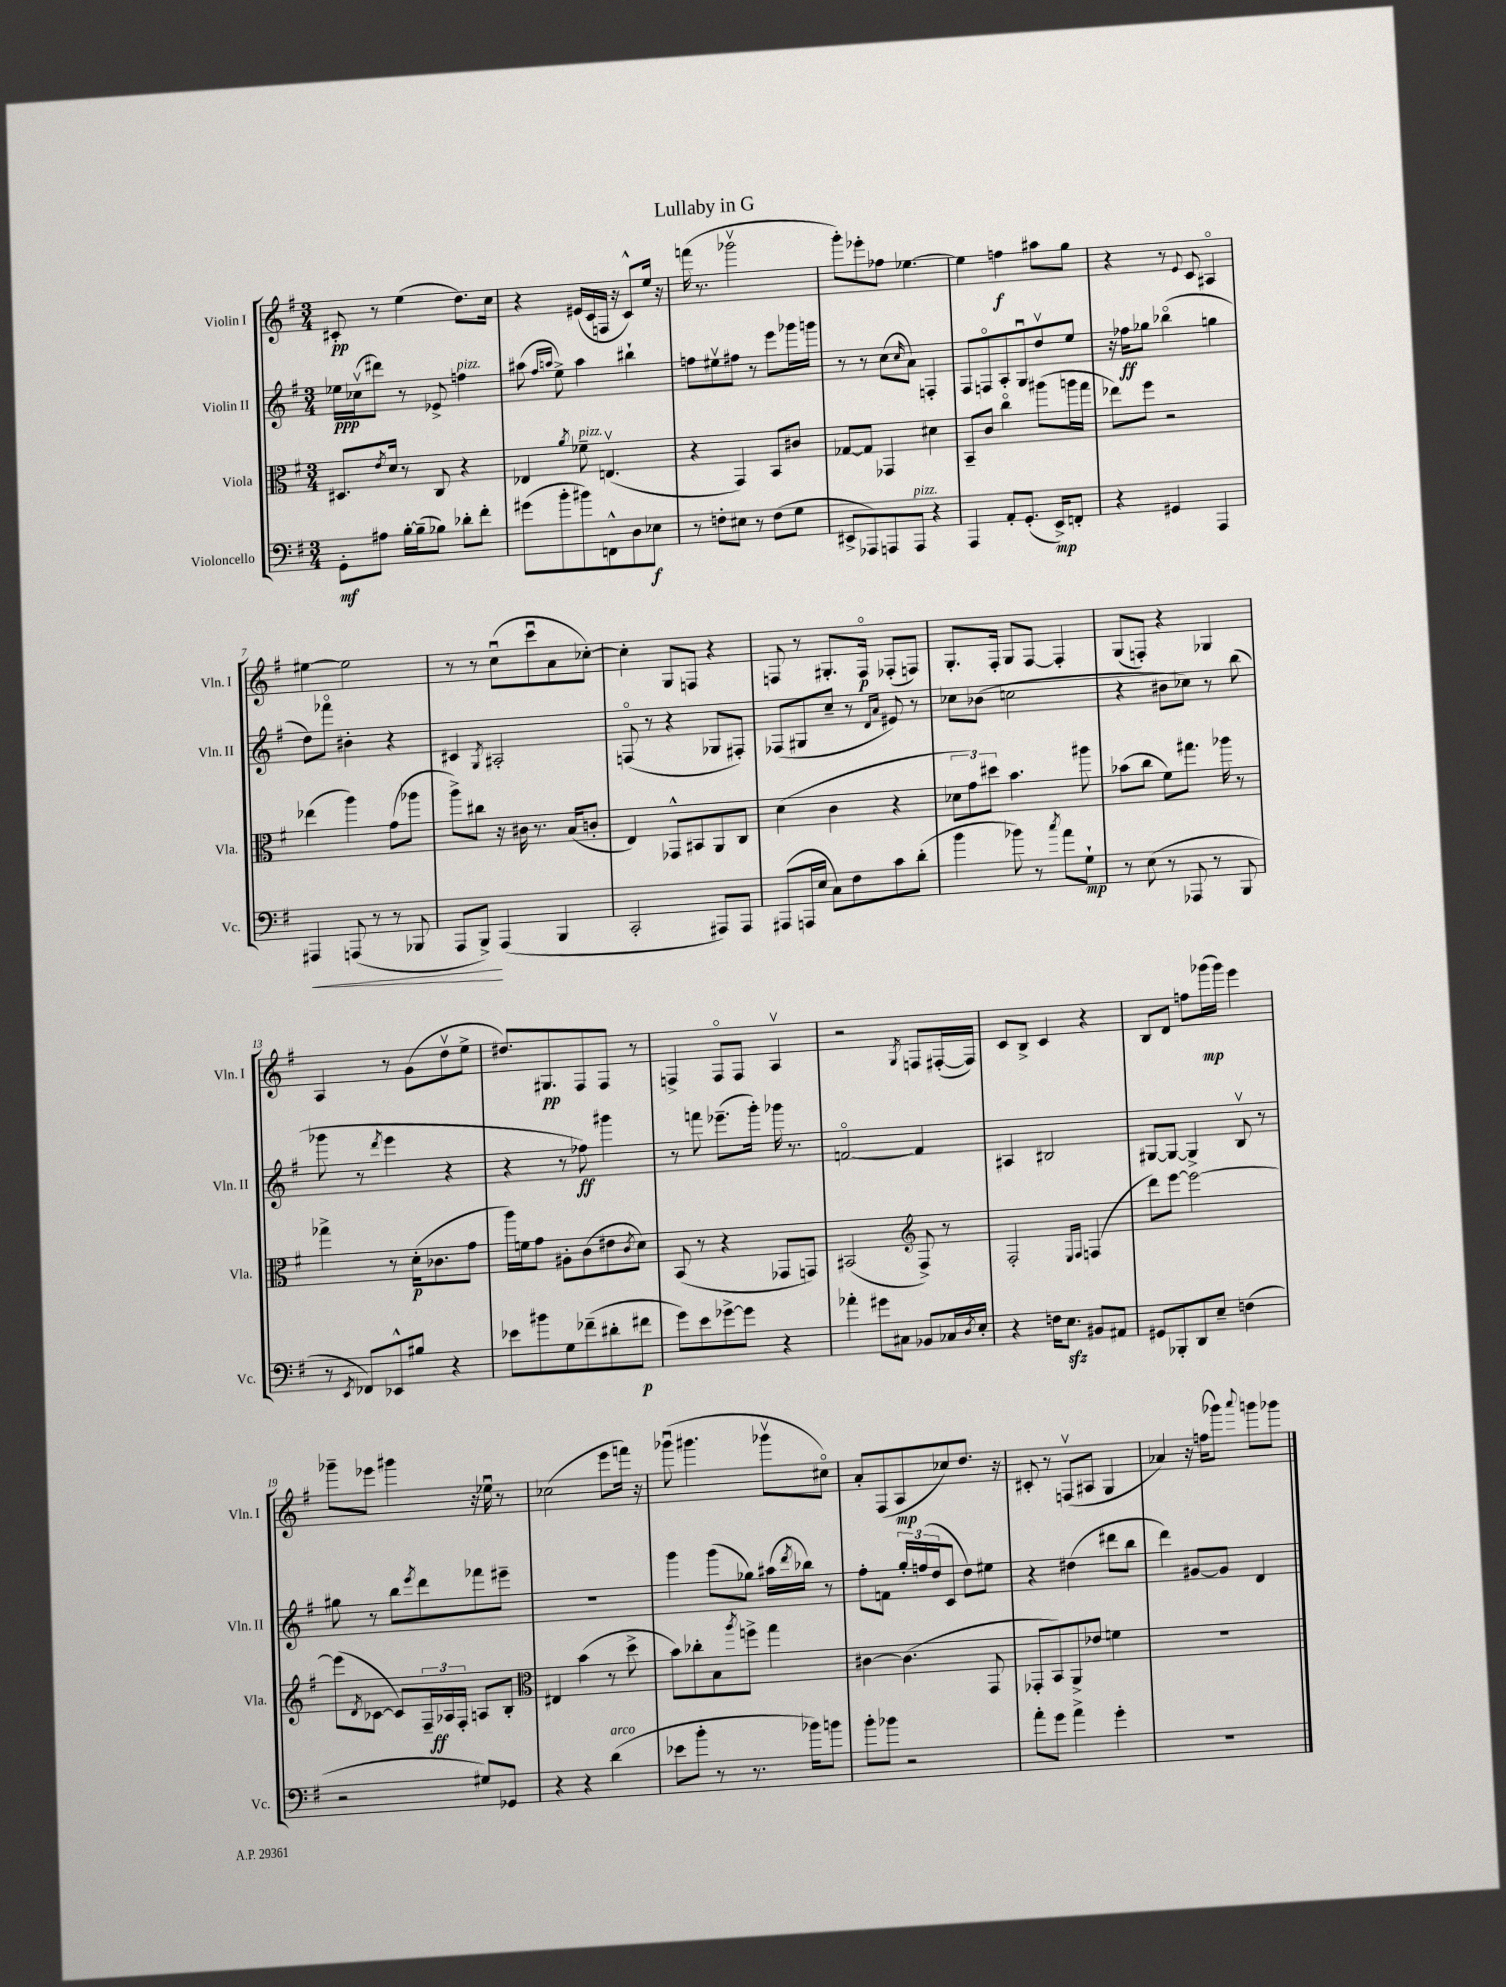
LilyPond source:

\header { title = "Lullaby in G" }
<<
\new StaffGroup <<
\new Staff = "s0" \with { instrumentName = "Violin I" shortInstrumentName = "Vln. I" } {
    \clef treble \key g \major \numericTimeSignature \time 3/4
    cis'8-.\pp r8 e''4( d''8.) c''16 |
    r4 eis'16( c'16 f16 r16 c'8-^) e''16 r16 |
    f'''16( r8. ges'''2\upbow |
    g'''8-.) ees'''8-. fes''8 ees''4.~ |
    ees''4 f''4\f ais''8 g''8 |
    r4 r8 \appoggiatura { e'8 } c'8 ais4\flageolet |
    eis''4~ eis''2 |
    r8 r8 c''8\downbow( c'''8\downbow a'8 ces''8~-.) |
    ces''4-. g8 f8 r4 |
    f8 r8 gis8.-. f16\flageolet\p fes8-.( f8) |
    g8.-. fis16-. g8 fis8~ fis4-. |
    g8( f8-.) r4 ges4 |
    a4 r8 g'8( d''8\upbow e''8-> |
    dis''8.) gis8.\pp fis8 fis8 r8 |
    f4-> f8\flageolet f8 a4\upbow |
    r2 \acciaccatura { g8 } f8 fis16~-.( fis16) |
    c'8 b8-> c'4 r4 |
    b8 d'8 f''8 ges'''16\mp( ges'''16) e'''4 |
    ges'''8-- ees'''8 gis'''4 r16 ees''16\downbow r8 |
    ces''2( e'''8 f'''16) r16 |
    ges'''8\downbow( gis'''4. ges'''8\upbow cis''8\flageolet) |
    a'8-. fis8( a8\mp ces''8) d''8. r16 |
    cis'8-. r8 f8\upbow( ais8 g4 |
    aes'4) r16 f''16( ges'''8) \appoggiatura { a'''8 } g'''8 ges'''8 \bar "|." |
}
\new Staff = "s1" \with { instrumentName = "Violin II" shortInstrumentName = "Vln. II" } {
    \clef treble \key g \major \numericTimeSignature \time 3/4
    ees''16\ppp ces''16\upbow( dis'''8) r8 ees'8-> f''4^\markup { \italic "pizz." } |
    ais''8( \grace { fis''16 a''16 } e''8->) a''4 bis''4-! |
    f''8 eis''8\upbow fis''8 r8 e'''8 ges'''16 g'''16 |
    r8 r8 c''8( \grace { c''16 } a'8) f4-. |
    fis8 f8\flageolet a8-. g8\downbow d''8\upbow e''8 |
    r16 fes''16\ff ges''8 bes''4\flageolet( g''4 |
    d''8) fes'''8\flageolet bis'4-. r4 |
    cis'4 \acciaccatura { g8 } ais2-. |
    f8\flageolet( r8 r4 ges8 fis8-.) |
    fes8( gis8 c''8-- r8 \grace { d'16 a'16 } eis'8) r8 |
    ces''8 bes'8( c''2 |
    r4 bis'8 ces''8) r8 b''8( |
    ges'''8 r8 \acciaccatura { d'''8 } e'''4 r4 |
    r4 r8 fes''8\ff) gis'''4 |
    r8 f'''8 ees'''8.--( g'''16-.) ges'''16 r8. |
    f'2~\flageolet f'4 |
    ais4 bis2 |
    gis8~ gis8~ gis4-> b8\upbow r8 |
    gis''8 r8 b''8 \acciaccatura { e'''8 } d'''8 fes'''8 eis'''8-- |
    R2. |
    g'''4 g'''8( ges''8) ais''16( \acciaccatura { d'''8 } bes''16) r8 |
    fis''8-. f'8 \tuplet 3/2 { g''16-. f''16( d''16 } c'8 d''8) eis''8 |
    r4 dis''4( dis'''8 b''8 |
    d'''4) gis'8~ gis'8 d'4 \bar "|." |
}
\new Staff = "s2" \with { instrumentName = "Viola" shortInstrumentName = "Vla." } {
    \clef alto \key g \major \numericTimeSignature \time 3/4
    dis8. \acciaccatura { e'8 } d'16 r8 c8 r4 |
    ees4 \acciaccatura { a'8 } fes'8--^\markup { \italic "pizz." } e4.\upbow( |
    r4 g,4) b,8 cis'8 |
    ges8~ ges8 ges,4 dis'4 |
    b,8-- c'8 c''4\flageolet ais''8( a''16 g''16 |
    ees''8) fis''8 r2 |
    ees''4( a''4) g'8( aes''8 |
    a''8->) cis''8 r16 cis'16 r8. b16( c'8-. |
    e4) ges,8-^ bis,8 a,8 c8 |
    d'4( c'4 r4 |
    \tuplet 3/2 { des'8 g'8) dis''8 } b'4. ais''8 |
    bes'8( c''8 fis'8) gis''8. aes''16 r8 |
    ges''4-> r8 d'16-.\p( ces'8. g'8 |
    a''16) f'16 g'8 ais8-. c'8( eis'8 \acciaccatura { c'8 } d'8) |
    b,8( r8 r4 ges,8 g,8) |
    bis,2( \clef treble fis8->) r8 |
    fis2-. \grace { e16 fis16 } f4( |
    d'''8) e'''8~ e'''2~ |
    e'''8( \acciaccatura { d'8 } ces'8~ ces'8) \tuplet 3/2 { fis16-- aes16\ff fis16-. } a8 b8-. |
    \clef alto eis4 b'4( r8 d''8-> |
    b'8) ces''8-. b8 \acciaccatura { a''8 } f''8-> g''4 |
    cis'4~ cis'4.( g,8 |
    ges,8-. b,8) a,8-> ees'8 f'4 |
    R2. \bar "|." |
}
\new Staff = "s3" \with { instrumentName = "Violoncello" shortInstrumentName = "Vc." } {
    \clef bass \key g \major \numericTimeSignature \time 3/4
    g,8-.\mf ais8 b16~-. b16--( bes8) des'8-. fis'8-. |
    gis'8( b'8-. bis'8) f,8-^ d8 ees8\f |
    r8 f8-. eis8 r8 f8( g8 |
    eis,8-> aes,,8) a,,8 a,,8^\markup { \italic "pizz." } r4 |
    a,,4 a,8-. g,8.-.( e,16->\mp) f,8-. |
    r4 gis,4 a,,4 |
    ais,,4\< a,,8( r8 r8 bes,,8 |
    a,,8 b,,8->\!) a,,4( b,,4 |
    c,2-. ais,,8) ais,,8 |
    ais,,8( a,,16 e16 c8) fis8 c'8 d'8-.( |
    b'4 bes'8) r8 \acciaccatura { c''8 } a'8 g8-!\mp |
    r8 e8( r8 aes,,8 r8 b,,8 |
    r8 \acciaccatura { e,8 } fes,8) ees,8-^ bis8 r4 |
    ees'8 bis'8 g8 fes'8--( dis'8-. fis'8\p |
    g'8) e'8 ges'8~-> ges'8 r4 |
    aes'4-. gis'8 cis8 bes,8 ces16 \acciaccatura { d8 } e16-. |
    r4 f16 e8.\sfz bis,8 ais,8 |
    gis,8 bes,,8-. d,8 e8-- f4( |
    r2 gis8) ges,8 |
    r4 r4 d'4^\markup { \italic "arco" }( |
    ees'8 b'8-. r8 r8. bes'16) b'8 |
    b'8-. bes'8 r2 |
    a'8-. g'8 a'4-> g'4-. |
    R2. \bar "|." |
}
>>
>>
